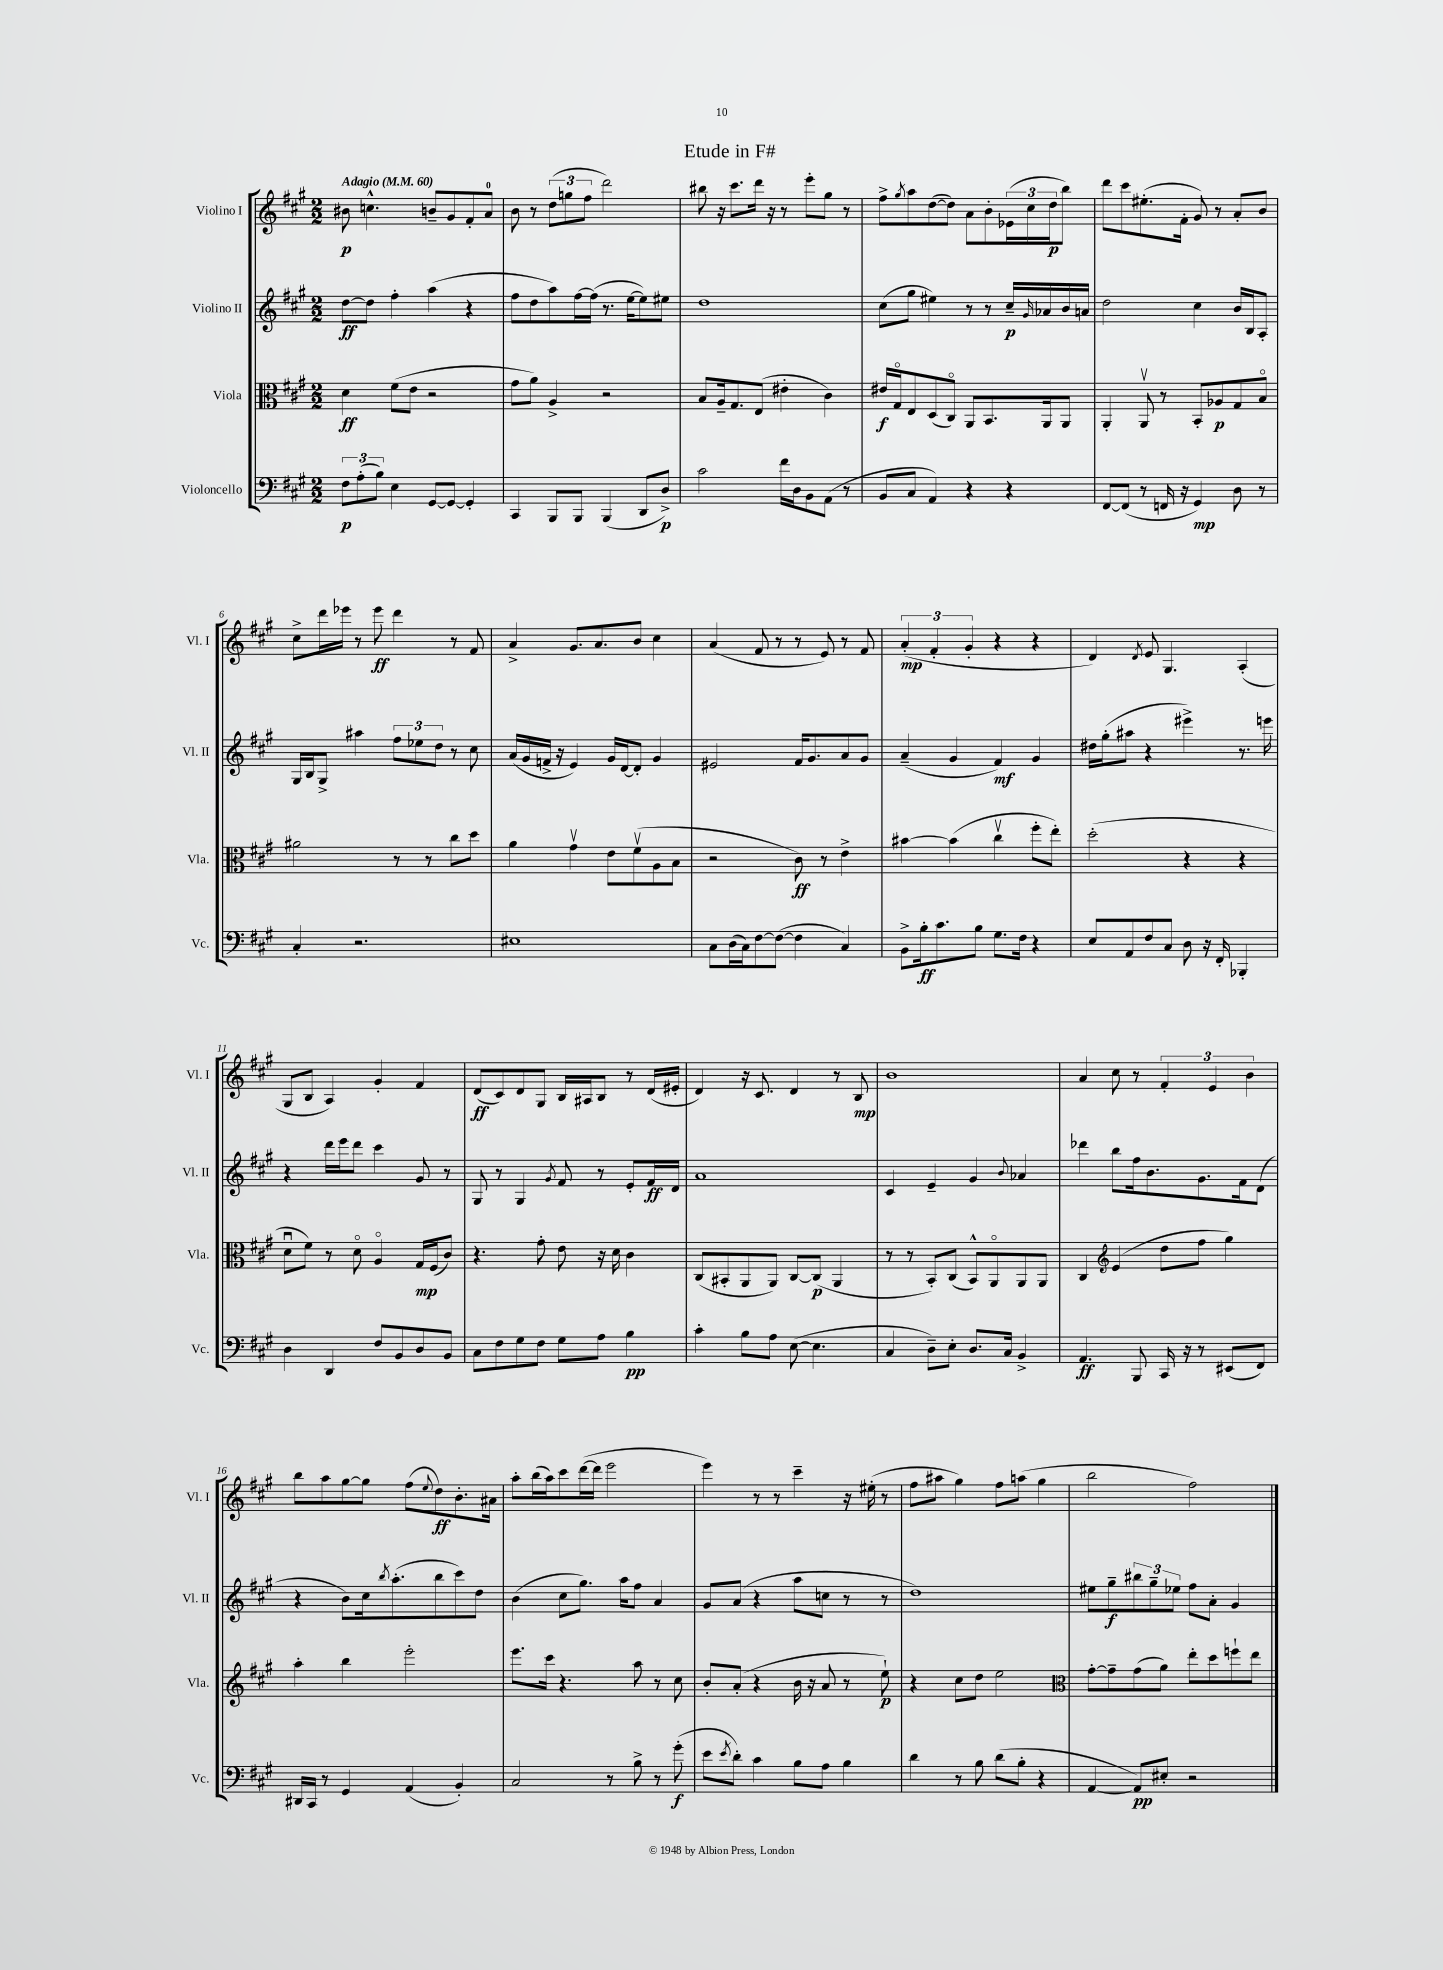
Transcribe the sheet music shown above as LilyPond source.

\header { title = "Etude in F#" }
<<
\new StaffGroup <<
\new Staff = "s0" \with { instrumentName = "Violino I" shortInstrumentName = "Vl. I" } {
    \clef treble \key a \major \numericTimeSignature \time 2/2 \tempo "Adagio" 4 = 60
    bis'8\p c''4.-^ b'8-- gis'8 fis'8-. a'8-0 |
    b'8 r8 \tuplet 3/2 { d''8( g''8 fis''8 } d'''2) |
    bis''8 r16 cis'''8. d'''16 r16 r8 e'''8-. gis''8 r8 |
    fis''8-> \acciaccatura { gis''8 } a''8 d''8~( d''8) a'8 b'8-. \tuplet 3/2 { ees'16( cis''16 d''16\p } b''8) |
    d'''8 cis'''8 eis''8.-.( fis'16-. gis'8) r8 a'8-. b'8 |
    cis''8-> d'''16 ees'''16 r8 ees'''8\ff d'''4 r8 fis'8 |
    a'4-> gis'8. a'8. b'8 cis''4 |
    a'4( fis'8 r8 r8 e'8) r8 fis'8 |
    \tuplet 3/2 { a'4-.\mp( fis'4-. gis'4-. } r4 r4 |
    d'4) \acciaccatura { d'8 } e'8 gis4. a4-.( |
    gis8 b8 a4) gis'4-. fis'4 |
    d'8\ff( cis'8) d'8 gis8 b16 ais16 b8 r8 d'16( eis'16-. |
    d'4) r16 cis'8. d'4 r8 b8\mp |
    b'1 |
    a'4 cis''8 r8 \tuplet 3/2 { fis'4-. e'4 b'4 } |
    b''8 a''8 gis''8~ gis''8 fis''8( \appoggiatura { e''8 } d''8\ff) b'8.-. ais'16 |
    a''8-. b''16( a''16) cis'''8 d'''16~( d'''16 e'''2 |
    e'''4) r8 r8 cis'''4-- r16 eis''16-.( r8 |
    fis''8 ais''8 gis''4) fis''8 a''8( gis''4 |
    b''2 fis''2) \bar "|." |
}
\new Staff = "s1" \with { instrumentName = "Violino II" shortInstrumentName = "Vl. II" } {
    \clef treble \key a \major \numericTimeSignature \time 2/2
    d''8~\ff d''8 fis''4-. a''4( r4 |
    fis''8 d''8 a''8) fis''16~ fis''16( r8. e''16~ e''8) eis''8 |
    d''1 |
    cis''8( gis''8 eis''4) r8 r8 cis''16--\p \grace { gis'16 } aes'16 b'16 a'16 |
    d''2 cis''4 b'16 b16 a8-. |
    gis16 b16 gis8-> ais''4 \tuplet 3/2 { fis''8 ees''8 d''8 } r8 cis''8 |
    a'16( gis'16 f'16-> r16 e'4) gis'16 d'16~ d'8-. gis'4 |
    eis'2 fis'16 gis'8. a'8 gis'8 |
    a'4--( gis'4 fis'4\mf) gis'4 |
    dis''16 gis''16-.( ais''8 r4 eis'''4->) r8. e'''16 |
    r4 d'''16 e'''16 d'''8 cis'''4 gis'8 r8 |
    gis8 r8 gis4 \acciaccatura { gis'8 } fis'8 r8 e'8-. fis'16\ff d'16 |
    a'1 |
    cis'4 e'4-- gis'4 \appoggiatura { b'8 } aes'4 |
    des'''4 b''8 fis''16 b'8. gis'8. fis'16 d'8( |
    r4 b'8) cis''16 \acciaccatura { b''8 } a''8.-.( b''8 cis'''8) d''8 |
    b'4( cis''8 gis''8.) a''16 fis''8 a'4 |
    gis'8 a'8( r4 a''8 c''8 r8 r8 |
    d''1) |
    eis''8 gis''8--\f \tuplet 3/2 { bis''8 gis''8-- ees''8 } fis''8 a'8-. gis'4 \bar "|." |
}
\new Staff = "s2" \with { instrumentName = "Viola" shortInstrumentName = "Vla." } {
    \clef alto \key a \major \numericTimeSignature \time 2/2
    d'4\ff fis'8( e'8 r2 |
    gis'8 a'8) a4-> r2 |
    b8 a16-- gis8. e8( eis'4-. cis'4) |
    eis'16\f gis16\flageolet e8 d8( cis8\flageolet) a,8 b,8. a,16 a,8 |
    a,4-. a,8\upbow r8 b,8-. aes8\p gis8 b8\flageolet |
    ais'2 r8 r8 cis''8 d''8 |
    a'4 gis'4\upbow e'8 fis'8\upbow( a8 b8 |
    r2 cis'8\ff) r8 e'4-> |
    bis'4~ bis'4( cis''4\upbow fis''8-. e''8-.) |
    d''2-.( r4 r4 |
    d'8\downbow fis'8) r8 d'8\flageolet a4\flageolet gis16\mp fis16( cis'8) |
    r4. gis'8-. e'8 r16 d'16 cis'4 |
    cis8( bis,8-. a,8 a,8) cis8~ cis8\p( a,4 |
    r8 r8 b,8-.) cis8( b,8-^) a,8\flageolet a,8 a,8 |
    cis4 \clef treble e'4( d''8 fis''8 gis''4) |
    a''4-. b''4 e'''2-. |
    e'''8. cis'''16 r4. a''8 r8 cis''8 |
    b'8-. a'8-.( r4 b'16 r16 a'8 r8 e''8-!\p) |
    r4 cis''8 d''8 e''2 |
    \clef alto gis'8~-. gis'8-- gis'8( a'8) e''8-. d''8 f''8-! e''8 \bar "|." |
}
\new Staff = "s3" \with { instrumentName = "Violoncello" shortInstrumentName = "Vc." } {
    \clef bass \key a \major \numericTimeSignature \time 2/2
    \tuplet 3/2 { fis8\p a8-.( b8) } e4 gis,8~ gis,8~ gis,4-. |
    cis,4 b,,8 b,,8 b,,4( d,8 d8->\p) |
    cis'2 fis'16 d16 b,8 a,8( r8 |
    b,8 cis8 a,4) r4 r4 |
    fis,8~ fis,8( r8 f,16 r16 gis,4\mp) d8 r8 |
    cis4-. r2. |
    eis1 |
    cis8 d16( cis16) fis8~ fis8~( fis4 cis4) |
    b,8-> b16-.\ff cis'8. b8 gis8. fis16 r4 |
    e8 a,8 fis8 cis8 d8 r16 fis,16-. bes,,4-. |
    d4 d,4 fis8 b,8 d8 b,8 |
    cis8 fis8 gis8 fis8 gis8 a8 b4\pp |
    cis'4-. b8 a8 e8~( e4. |
    cis4 d8--) e8-. d8. cis16 b,4-> |
    a,4.\ff b,,8 cis,16 r16 r8 eis,8( fis,8) |
    dis,16 cis,16 r8 gis,4 a,4( b,4-.) |
    cis2 r8 b8-> r8 gis'8-.\f( |
    e'8 \acciaccatura { e'8 } d'8-.) cis'4 b8 a8 b4 |
    d'4 r8 b8 d'8( b8-. r4 |
    a,4~ a,8\pp) eis8-. r2 \bar "|." |
}
>>
>>
